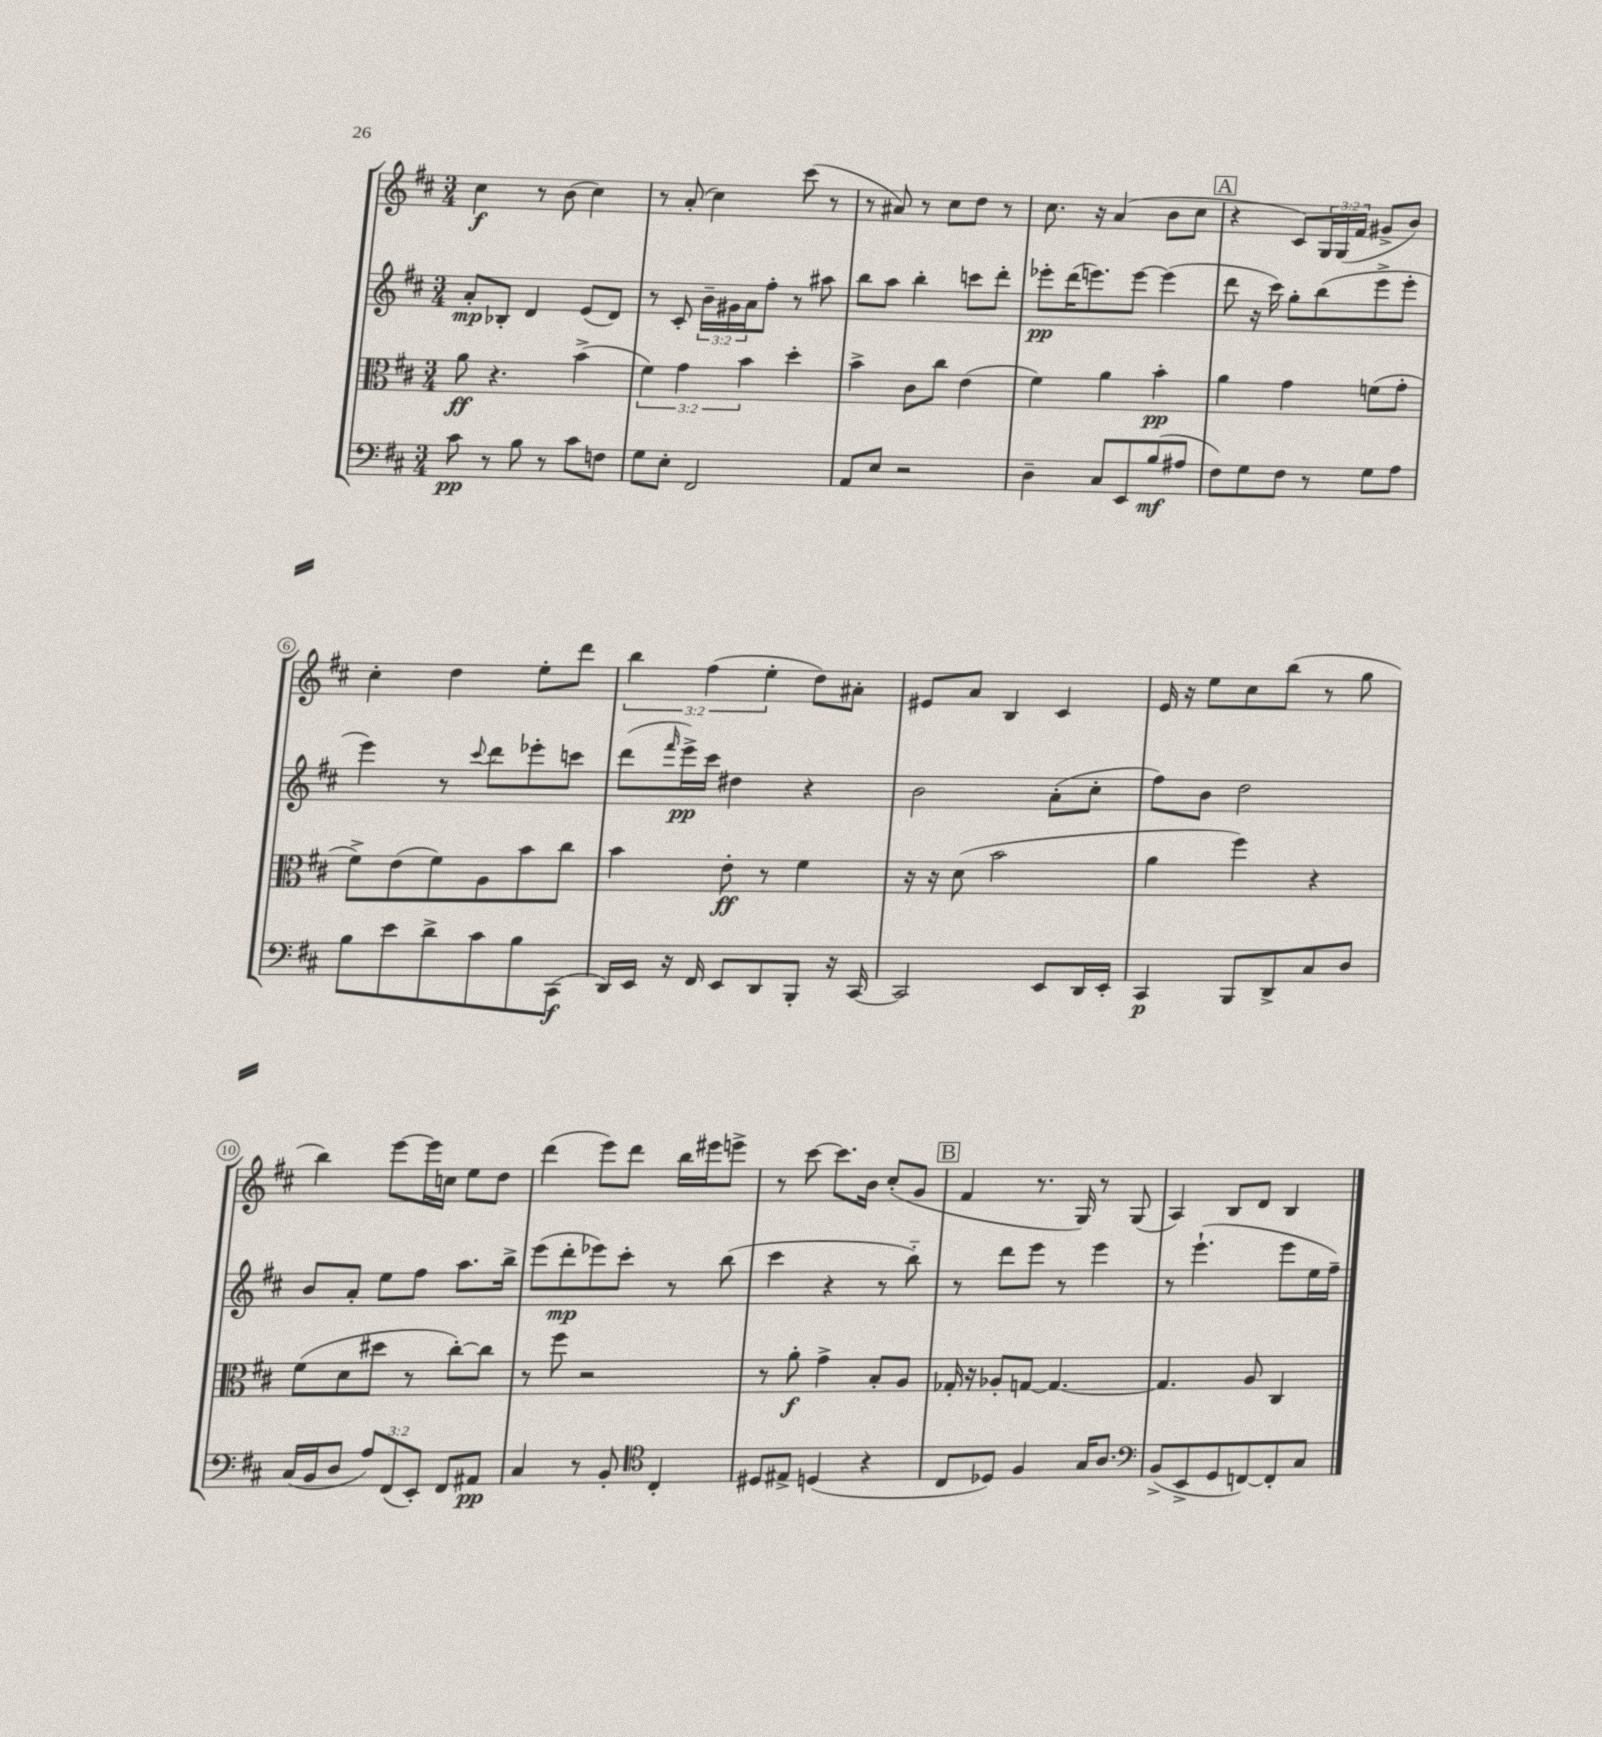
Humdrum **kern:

**kern	**kern	**kern	**kern
*staff4	*staff3	*staff2	*staff1
*clefF4	*clefC3	*clefG2	*clefG2
*k[f#c#]	*k[f#c#]	*k[f#c#]	*k[f#c#]
*M3/4	*M3/4	*M3/4	*M3/4
8c#\	8a\	8a'/L	4cc#\
8r	4.r	8B-'/J	.
8B\	.	4d/	8r
8r	.	.	(8b\
8c#\L	(4b^\	(8e/L	4cc#\)
8F\J	.	8d/J)	.
=	=	=	=
8G\L	6f#\)	8r	8r
8E'\J	.	8c#'/	(8a'/
.	6g\	.	.
2FF#/	.	24b~\LL	4cc#\)
.	.	24g#\	.
.	6b\	24a\J	.
.	.	8ff#'\J	.
.	4dd'\	8r	(8ccc#\
.	.	8aa#\	8r
=	=	=	=
8AA/L	4b^\	8bb\L	8r
8E/J	.	8aa\J	8a#/)
2r	8c#\L	4bb'\	8r
.	8cc#\J	.	8cc#\L
.	(4e\	8ccc\L	8dd\J
.	.	8ddd'\J	8r
=	=	=	=
4D~\	4f#\)	8eee-'\L	8.cc#\
.	.	(16ddd\K	.
.	.	8.eee\)	16r
8C#/L	4a\	.	(4a/
8EE/	.	[8eee\J	.
(8B/	4b'\	(4eee\]	8b\L
8A#/J	.	.	8cc#\J
=	=	=	=
8F#\L)	4a\	8ddd\	4r
8G\	.	16r	.
.	.	16ccc#\)	.
8F#\J	4g\	8gg'\L	8c#/L)
8r	.	(8bb\	24G/L
.	.	.	(24G/
.	.	.	24f#/JJ
8G\L	(8f\L	8eee^\	8g#^/L
8A\J	8g'\J	8eee'\J	8b/J)
=	=	=	=
8B\L	8f#^\L)	4eee\)	4cc#'\
8e\	(8e\	.	.
8d^\	8f#\)	8r	4dd\
.	.	8qqccc#/	.
8c#\	8A\	8ddd\L	.
8B\	8b\	8eee-'\	8ee'\L
(8CC#\J	8cc#\J	8ccc\J	8ddd\J
=	=	=	=
16DD/LL)	4b\	(8ddd\L	6bb\
16EE/JJ	.	.	.
.	.	16qqfff#/	.
16r	.	16eee^\L)	.
.	.	.	(6ff#\
16FF#/	.	16ccc#\JJ	.
8EE/L	8e'\	4dd#\	.
.	.	.	6ee'\
8DD/	8r	.	.
8BBB'/J	4f#\	4r	8dd\L)
16r	.	.	8a#'\J
[16CC#/	.	.	.
=	=	=	=
2CC#/]	16r	2b\	8e#/L
.	16r	.	.
.	(8d\	.	8a/J
.	2b\	.	4B/
8EE/L	.	(8a'\L	4c#/
16DD/L	.	8cc#'\J	.
16EE'/JJ	.	.	.
=	=	=	=
4CC#/	4a\	8ff#\L)	16e/
.	.	.	16r
.	.	8b\J	8ee\L
8BBB/L	4ff#\)	2dd\	8cc#\
8DD^/	.	.	(8bb\J
8C#/	4r	.	8r
8D/J	.	.	8gg\
=	=	=	=
(16C#/LL	(8f#\L	8b/L	4bb\)
16BB/J	.	.	.
8D/J	8d\	8a'/J	.
12A/L)	8dd#\J	8ee\L	[8eee\L
(12FF#/	.	.	.
.	8r	8ff#\J	16eee\]L
12EE'/J)	.	.	.
.	.	.	16cc\JJ
8FF#/L	[8cc#'\L)	8.aa\L	8ee\L
8AA#/J	8cc#\]J	.	8dd\J
.	.	16bb^\Jk	.
=	=	=	=
4C#/	8r	(8eee\L	(4ddd\
.	8ff#\	8ddd'\	.
8r	2r	8eee-\)	8eee\L)
8BB'/	.	8ccc#'\J	8ddd\J
*clefC4	*	*	*
4C#'/	.	8r	16bb\LL
.	.	.	16eee#\J
.	.	(8bb\	8eee^\J
=	=	=	=
8D#/L	8r	4ccc#\	8r
8E#^/J	8a'\	.	[8ccc#\
(4D/	4g^\	4r	8.ccc#\]L
.	.	.	16b\Jk
4r	8B'/L	8r	(8cc#'/L
.	8A/J	8bb'~\)	8g/J
=	=	=	=
8C#/L	16G-'/	8r	4f#/
.	16r	.	.
8D-/J)	8A-'/L	8ddd\L	.
4F#/	[8G/J	8eee\J	8.r
.	4.G/_	8r	.
.	.	.	16G/)
16G/LK	.	4eee\	8r
8.A/J	.	.	.
.	.	.	(8G/
=	=	=	=
*clefF4	*	*	*
(8BB^/L	4.G/]	8r	4A/)
8EE^/	.	(4.eee`\	.
8GG/	.	.	8B/L
[8FF/)	8A/	.	8d/J
8FF'/]	4C#/	8eee\L	4B/
8C#/J	.	16ee\L	.
.	.	16ff#~\JJ)	.
==	==	==	==
*-	*-	*-	*-
